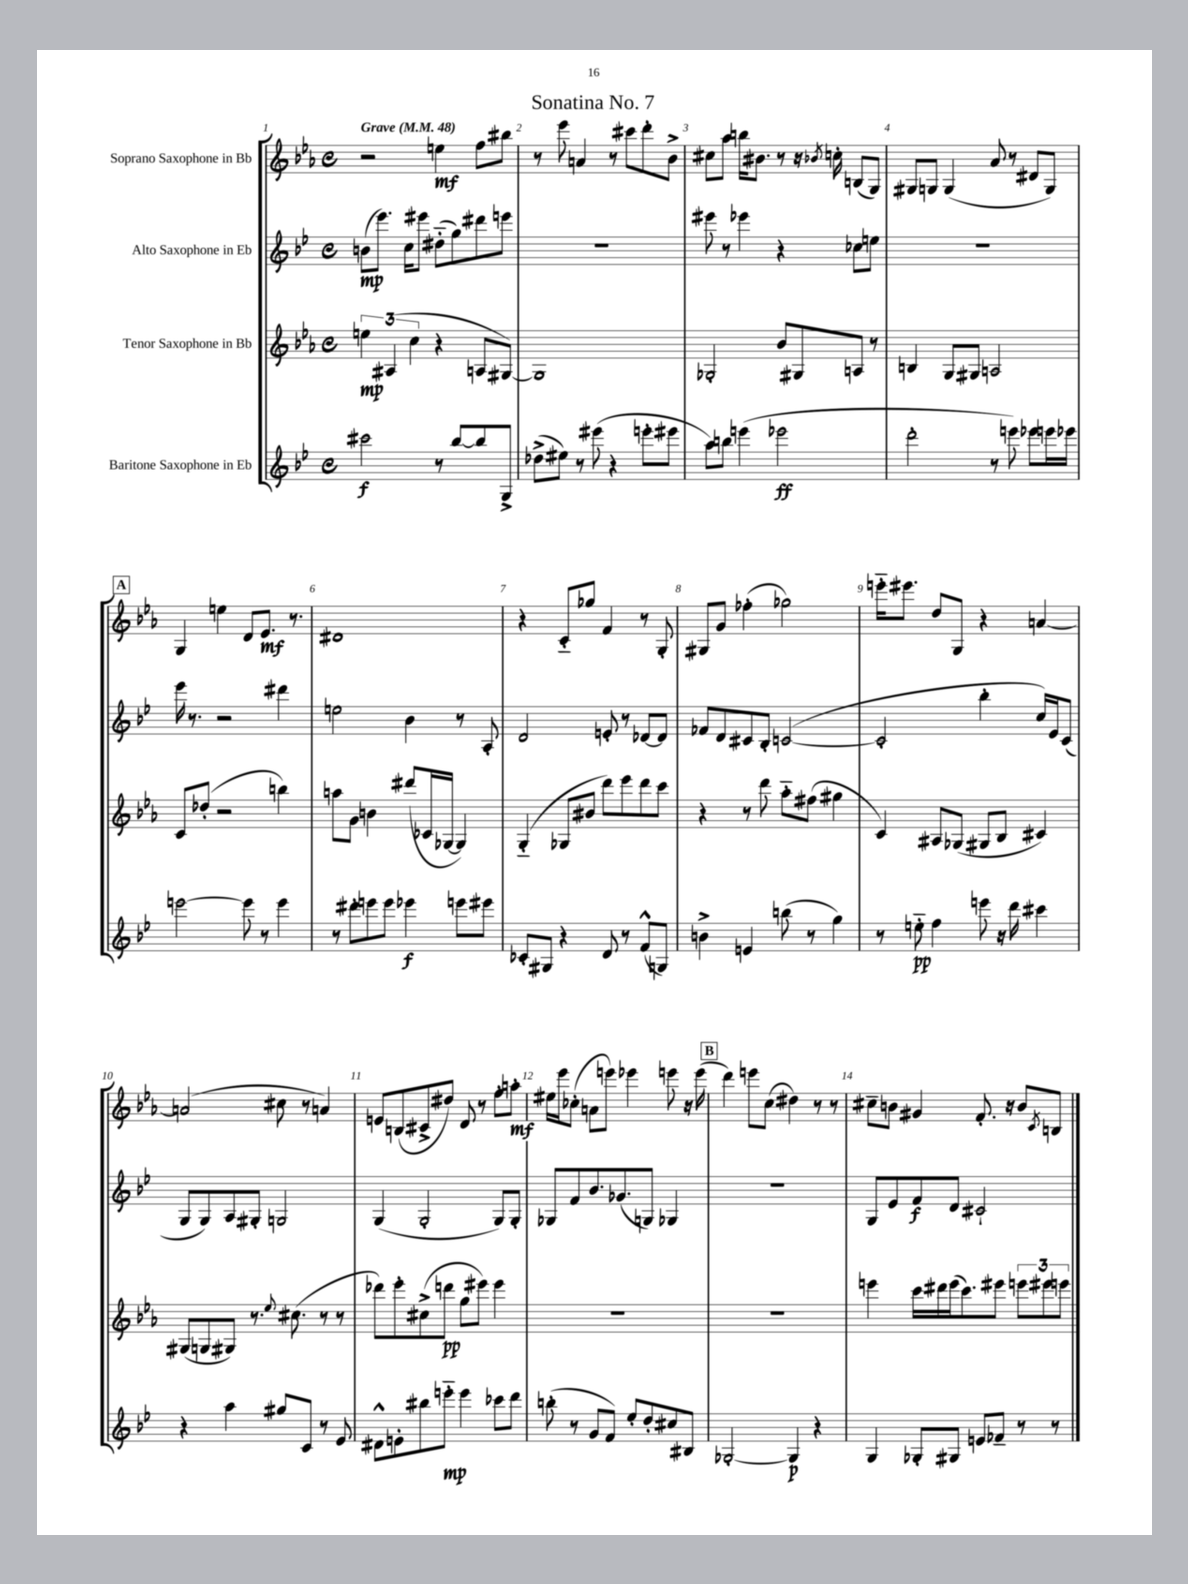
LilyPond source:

\header { title = "Sonatina No. 7" }
<<
\new StaffGroup <<
\new Staff = "s0" \with { instrumentName = "Soprano Saxophone in Bb" } {
    \clef treble \key ees \major \defaultTimeSignature \time 4/4 \tempo "Grave" 4 = 48
    r2 e''4\mf f''8 bis''8 |
    r8 ees'''8 a'4 r8 cis'''8 d'''8-. bes'8-> |
    cis''8 aes''8 b''16 bis'8. r8 r16 \acciaccatura { bes'8 } c''16-. b8( g8) |
    gis8 g8 g4( aes'8 r8 dis'8 g8) |
    \mark \markup { \box "A" } g4 e''4 d'8 ees'8.\mf r8. |
    dis'1 |
    r4 c'8-_ ges''8 f'4 r8 g8-. |
    gis8 g'8 fes''4-.( ges''2) |
    e'''16-_ eis'''8. d''8 g8 r4 a'4~ |
    a'2( cis''8 r8 a'4) |
    e'8 b8( cis'8-> dis''8) d'8 r8 f''8-. a''8-.\mf |
    eis''16 ees'''16 ces''8-.( a'8 e'''8) ees'''4 e'''8 r16 e'''16( |
    \mark \markup { \box "B" } d'''4) e'''8 c''8( dis''4) r8 r8 |
    cis''8-- b'8 gis'4 f'8.-. r16 b'8 \acciaccatura { c'8 } b8 \bar "|." |
}
\new Staff = "s1" \with { instrumentName = "Alto Saxophone in Eb" } {
    \clef treble \key bes \major \defaultTimeSignature \time 4/4
    b'8\mp( ees'''8.) c''16 eis'''8 dis''8-_( g''8) dis'''8 e'''8 |
    R1 |
    eis'''8 r8 ees'''4 r4 ces''8 e''8 |
    R1 |
    \mark \markup { \box "A" } ees'''16 r8. r2 dis'''4 |
    e''2 bes'4 r8 a8-. |
    d'2 e'8-. r8 des'8~ des'8 |
    fes'8 d'8 cis'8 bes8-. c'2~( |
    c'2-. bes''4-. c''16) ees'16 c'8( |
    g8 g8) a8 gis8-. g2 |
    g4( g2-. g8) g8-. |
    ges8 f'8 bes'8. ges'8.( g8) ges4 |
    \mark \markup { \box "B" } R1 |
    g8 ees'8 f'8\f d'8 cis'2-! \bar "|." |
}
\new Staff = "s2" \with { instrumentName = "Tenor Saxophone in Bb" } {
    \clef treble \key ees \major \defaultTimeSignature \time 4/4
    \tuplet 3/2 { e''4\mp ais4( c''4 } r4 a8 gis8~) |
    gis1 |
    ges2-. bes'8 gis8 a8 r8 |
    b4 g8 gis8 a2 |
    \mark \markup { \box "A" } c'8 des''8-.( r2 b''4) |
    a''8 g'8 b'4 dis'''8( ces'16 ges16~ ges4) |
    g4-_( ges8 bis'8 d'''8) ees'''8 d'''8 c'''8 |
    r4 r8 d'''8 aes''8-_ fis''8( gis''4 |
    c'4) ais8 ges8( gis8 bes8 cis'4) |
    gis8( g8 gis8) r8. \appoggiatura { ees''8 } cis''8.( r8 r8 |
    des'''8) ees'''8-. cis''8->( d'''8\pp g''8 eis'''8) eis'''4 |
    R1 |
    \mark \markup { \box "B" } R1 |
    e'''4 c'''16 dis'''16 e'''16( c'''8.) eis'''8 \tuplet 3/2 { e'''8 eis'''8 e'''8 } \bar "|." |
}
\new Staff = "s3" \with { instrumentName = "Baritone Saxophone in Eb" } {
    \clef treble \key bes \major \defaultTimeSignature \time 4/4
    cis'''2\f r8 bes''8~ bes''8 g8-> |
    des''8->( eis''8) r8 eis'''8( r4 e'''8-. eis'''8 |
    a''8) b''8 e'''4( ees'''2\ff |
    d'''2-. r8 e'''8) ees'''8 e'''16 ees'''16 |
    \mark \markup { \box "A" } e'''2~ e'''8 r8 e'''4 |
    r8 dis'''8-. e'''8 e'''8 ees'''4\f e'''8 eis'''8 |
    ces'8-. gis8 r4 d'8 r8 f'8-^( g8) |
    b'4-> e'4 b''8( r8 g''4) |
    r8 e''8-_\pp f''4 e'''8 r16 d'''16 cis'''4 |
    r4 a''4 gis''8 c'8 r8 ees'8 |
    dis'8-^ e'8-. bis''8 e'''8-_\mp e'''4 ces'''8 d'''8 |
    b''8-.( r8 g'8 f'8) ees''8-. d''8-. cis''8 bis8 |
    \mark \markup { \box "B" } ges2~-. ges4\p r4 |
    g4 ges8-. gis8 e'8 fes'8-- r8 r8 \bar "|." |
}
>>
>>
\layout { \context { \Score \override BarNumber.break-visibility = ##(#f #t #t) barNumberVisibility = #all-bar-numbers-visible } }
